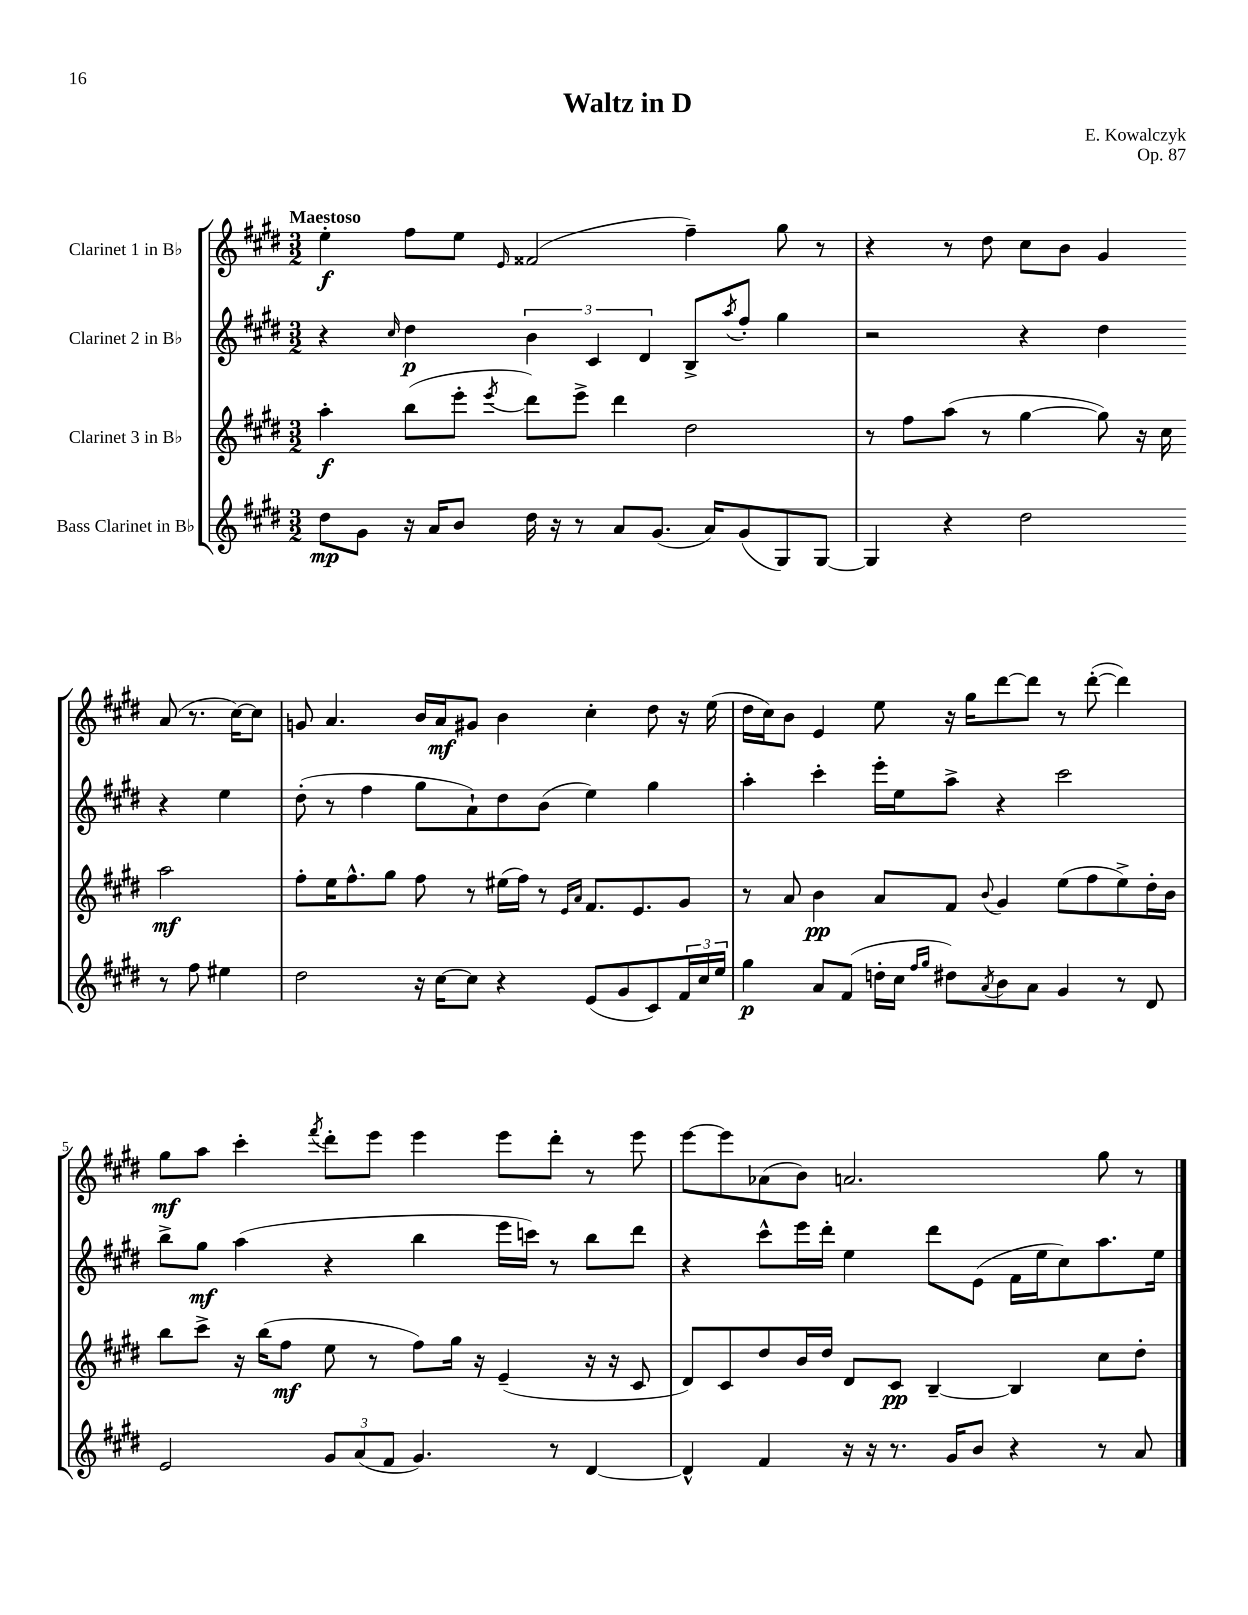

**kern	**dynam	**kern	**dynam	**kern	**dynam	**kern	**dynam
*part4	*part4	*part3	*part3	*part2	*part2	*part1	*part1
*staff4	*staff4	*staff3	*staff3	*staff2	*staff2	*staff1	*staff1
*I"Bass Clarinet in B♭	*	*I"Clarinet 3 in B♭	*	*I"Clarinet 2 in B♭	*	*I"Clarinet 1 in B♭	*
*clefG2	*	*clefG2	*	*clefG2	*	*clefG2	*
*k[f#c#g#d#]	*	*k[f#c#g#d#]	*	*k[f#c#g#d#]	*	*k[f#c#g#d#]	*
*M3/2	*	*M3/2	*	*M3/2	*	*M3/2	*
=1	=1	=1	=1	=1	=1	=1	=1
!	!	!	!	!	!	!LO:TX:a:B:t=Maestoso	!
8dd#\L	mp	4aa'\	f	4r	.	4ee'\	f
8g#\J	.	.	.	.	.	.	.
.	.	.	.	16qqcc#/	.	.	.
16r	.	(8bb\L	.	4dd#\	p	8ff#\L	.
16a/KL	.	.	.	.	.	.	.
8b/J	.	8eee'\J	.	.	.	8ee\J	.
.	.	8qeee/	.	.	.	16qqe/	.
16dd#\	.	8ddd#\L)	.	6b\	.	(2f##X/	.
16r	.	.	.	.	.	.	.
8r	.	8eee^\J	.	.	.	.	.
.	.	.	.	6c#/	.	.	.
8a/L	.	4ddd#\	.	.	.	.	.
.	.	.	.	6d#/	.	.	.
(8.g#/J	.	.	.	.	.	.	.
.	.	2dd#\	.	8B^/L	.	4ff#~\)	.
16a/KL)	.	.	.	.	.	.	.
.	.	.	.	8qaa/	.	.	.
(8g#/	.	.	.	8ff#'/J	.	.	.
8G#/)	.	.	.	4gg#\	.	8gg#\	.
[8G#/J	.	.	.	.	.	8r	.
=2	=2	=2	=2	=2	=2	=2	=2
4G#/]	.	8r	.	2r	.	4r	.
.	.	8ff#\L	.	.	.	.	.
4r	.	(8aa\J	.	.	.	8r	.
.	.	8r	.	.	.	8dd#\	.
2dd#\	.	[4gg#\	.	4r	.	8cc#\L	.
.	.	.	.	.	.	8b\J	.
.	.	8gg#\])	.	4dd#\	.	4g#/	.
.	.	16r	.	.	.	.	.
.	.	16cc#\	.	.	.	.	.
8r	.	2aa\	mf	4r	.	(8a/	.
8ff#\	.	.	.	.	.	8.r	.
4ee#X\	.	.	.	4ee\	.	.	.
.	.	.	.	.	.	[16cc#\KL)	.
.	.	.	.	.	.	8cc#\J]	.
!!LO:LB:g=z
=3	=3	=3	=3	=3	=3	=3	=3
2dd#\	.	8ff#'\L	.	(8dd#'\	.	8gn/	.
.	.	16ee\K	.	8r	.	4.a/	.
.	.	8.ff#^^\	.	.	.	.	.
.	.	.	.	4ff#\	.	.	.
.	.	8gg#\J	.	.	.	.	.
16r	.	8ff#\	.	8gg#\L	.	16b/LL	.
[16cc#\KL	.	.	.	.	.	16a/J	mf
8cc#\J]	.	8r	.	8a`\)	.	8g#X/J	.
4r	.	(16ee#X\LL	.	8dd#\	.	4b\	.
.	.	16ff#\JJ)	.	.	.	.	.
.	.	8r	.	(8b\J	.	.	.
.	.	16qqe/LL	.	.	.	.	.
.	.	16qqa/JJ	.	.	.	.	.
(8e/L	.	8.f#/L	.	4ee\)	.	4cc#'\	.
8g#/	.	.	.	.	.	.	.
.	.	8.e/	.	.	.	.	.
8c#/)	.	.	.	4gg#\	.	8dd#\	.
24f#/L	.	8g#/J	.	.	.	16r	.
24cc#/	.	.	.	.	.	.	.
.	.	.	.	.	.	(16ee\	.
24ee/JJ	.	.	.	.	.	.	.
=4	=4	=4	=4	=4	=4	=4	=4
4gg#\	p	8r	.	4aa'\	.	16dd#\LL	.
.	.	.	.	.	.	16cc#\J)	.
.	.	8a/	.	.	.	8b\J	.
8a/L	.	4b\	pp	4ccc#'\	.	4e/	.
(8f#/J	.	.	.	.	.	.	.
16ddn'\LL	.	8a/L	.	16eee'\LL	.	8ee\	.
16cc#\JJ	.	.	.	16ee\J	.	.	.
16qqff#/LL	.	.	.	.	.	.	.
16qqgg#/JJ	.	.	.	.	.	.	.
8dd#X\L)	.	8f#/J	.	8aa^\J	.	16r	.
.	.	.	.	.	.	16gg#\KL	.
8qa/	.	8qqb/	.	.	.	.	.
8b\	.	4g#/	.	4r	.	[8ddd#\	.
8a\J	.	.	.	.	.	8ddd#\J]	.
4g#/	.	(8ee\L	.	2ccc#\	.	8r	.
.	.	8ff#\	.	.	.	([8ddd#'\	.
8r	.	8ee^\)	.	.	.	4ddd#\])	.
8d#/	.	16dd#'\L	.	.	.	.	.
.	.	16b\JJ	.	.	.	.	.
!!LO:LB:g=z
=5	=5	=5	=5	=5	=5	=5	=5
2e/	.	8bb\L	.	8bb^\L	.	8gg#\L	mf
.	.	8ccc#^\J	.	8gg#\J	mf	8aa\J	.
.	.	16r	.	(4aa\	.	4ccc#'\	.
.	.	(16bb\KL	.	.	.	.	.
.	.	8ff#\J	mf	.	.	.	.
.	.	.	.	.	.	8qfff#/	.
12g#/L	.	8ee\	.	4r	.	8ddd#'\L	.
(12a/	.	.	.	.	.	.	.
.	.	8r	.	.	.	8eee\J	.
12f#/J	.	.	.	.	.	.	.
4.g#/)	.	8ff#\L)	.	4bb\	.	4eee\	.
.	.	16gg#\Jk	.	.	.	.	.
.	.	16r	.	.	.	.	.
.	.	(4e~/	.	16eee\LL	.	8eee\L	.
.	.	.	.	16cccn\JJ)	.	.	.
8r	.	.	.	8r	.	8ddd#'\J	.
[4d#/	.	16r	.	8bb\L	.	8r	.
.	.	16r	.	.	.	.	.
.	.	8c#/	.	8ddd#\J	.	8eee\	.
=6	=6	=6	=6	=6	=6	=6	=6
4d#^^/]	.	8d#/L)	.	4r	.	[8eee\L	.
.	.	8c#/	.	.	.	8eee\]	.
4f#/	.	8dd#/	.	8ccc#^^\L	.	(8a-X\	.
.	.	16b/L	.	16eee\L	.	8b\J)	.
.	.	16dd#/JJ	.	16ddd#'\JJ	.	.	.
16r	.	8d#/L	.	4ee\	.	2.an/	.
16r	.	.	.	.	.	.	.
8.r	.	8c#/J	pp	.	.	.	.
.	.	[4B~/	.	8ddd#\L	.	.	.
16g#/KL	.	.	.	.	.	.	.
8b/J	.	.	.	(8e\J	.	.	.
4r	.	4B/]	.	16f#\LL	.	.	.
.	.	.	.	16ee\J	.	.	.
.	.	.	.	8cc#\)	.	.	.
8r	.	8cc#\L	.	8.aa\	.	8gg#\	.
8a/	.	8dd#'\J	.	.	.	8r	.
.	.	.	.	16ee\Jk	.	.	.
==	==	==	==	==	==	==	==
*-	*-	*-	*-	*-	*-	*-	*-
